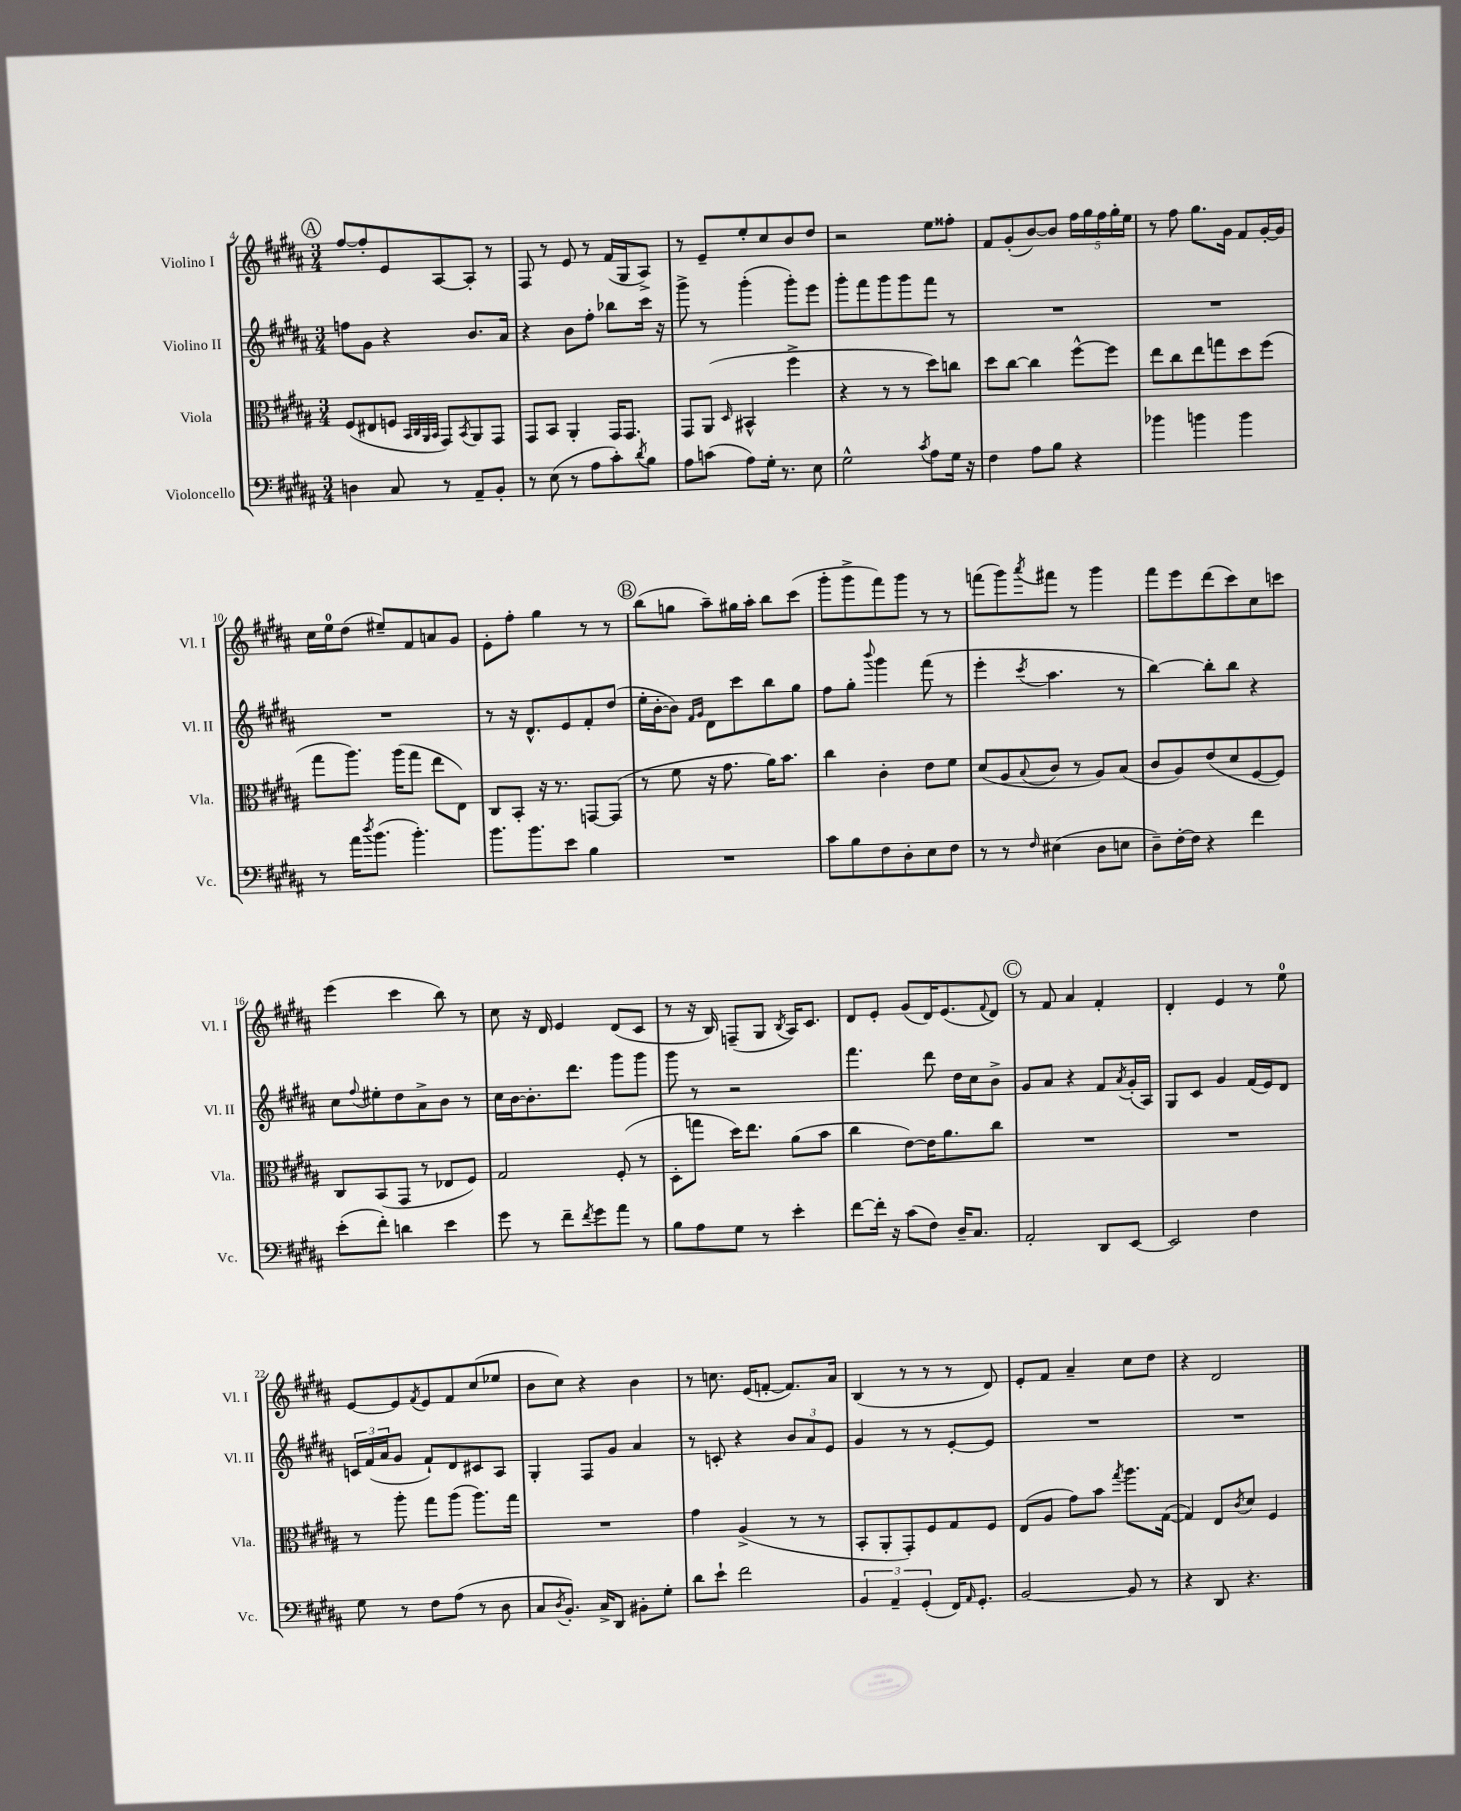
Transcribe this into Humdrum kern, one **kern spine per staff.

**kern	**kern	**kern	**kern
*staff4	*staff3	*staff2	*staff1
*clefF4	*clefC3	*clefG2	*clefG2
*k[f#c#g#d#a#]	*k[f#c#g#d#a#]	*k[f#c#g#d#a#]	*k[f#c#g#d#a#]
*M3/4	*M3/4	*M3/4	*M3/4
4D\	(8F#/L	8ff\L	[8ff#/L
.	8E#/	8g#\J	8ff#'/]
8C#/	8F/J	4r	8e/
.	32qqBB/LLL	.	.
.	32qqC#/	.	.
.	32qqAA#/	.	.
.	32qqBB/JJJ	.	.
8r	8GG#/L)	.	[8A#/
.	8qBB/	.	.
8AA#~/L	8AA#/	8.b/L	8A#'/]J
8BB'/J	8GG#/J	.	8r
.	.	16a#/Jk	.
=	=	=	=
8r	8GG#/L	4r	8F#/
(8E\	8BB/J	.	8r
8r	4AA#'/	8b\L	8e/
8A#\L	.	8ff#'\J	8r
8c#'\)	16GG#/LK	8bb-\L	(16f#/LL
.	8.GG#/J	.	16G#/J
8qd#/	.	.	.
8B\J	.	16ccc#\Jk	8A#^/J)
.	.	16r	.
=	=	=	=
8A#\L	8GG#/L	8ggg#^\	8r
(8c\J	(8AA#/J	8r	8e~/L
.	16qqD#/	.	.
8A#\L)	4BB#^^/	(4ggg#'\	8ee'/
16G#'\Jk	.	.	8cc#/
8.r	.	.	.
.	4ff#^\	8ggg#'\L)	8b/
8E\	.	8eee\J	8dd#/J
=	=	=	=
2G#^^\	4r	8ggg#'\L	2r
.	.	8fff#\	.
.	8r	8ggg#\	.
.	8r	8ggg#\	.
8qc#/	.	.	.
8A#\L	8dd#\L)	8fff#\J	8ee\L
16G#\Jk	8cc\J	8r	8ff##'\J
16r	.	.	.
=	=	=	=
4F#\	8dd#\L	2.r	8f#/L
.	[8cc#\J	.	(8g#'/
8A#\L	4cc#\]	.	[8b/)
8B\J	.	.	8b/]J
4r	[8ff#^^\L	.	20ff#\LL
.	.	.	20gg#\
.	.	.	20ff#\
.	8ff#\]J	.	.
.	.	.	20gg#'\
.	.	.	20ee\JJ
=	=	=	=
4b-\	8ee\L	2.r	8r
.	8cc#\	.	8ff#\
4b\	8ee\	.	8.gg#\L
.	8gg\	.	.
.	.	.	16g#\Jk
4b\	8dd#\	.	8f#/L
.	(8ff#\J	.	[16g#'/L
.	.	.	16g#/]JJ
=	=	=	=
8r	8gg#\L	2.r	16cc#\LL
.	.	.	16ee\J
16a#\LK	8.aa#\J)	.	(8dd#\J
8qdd#/	.	.	.
(8.b\J	.	.	.
.	.	.	8ee#~/L)
.	(16aa#\LK	.	.
4.b'\)	8gg#\J	.	8f#/
.	8ee\L	.	8a/
.	8E\J)	.	8g#/J
=	=	=	=
8.b\L	8C#/L	8r	8e'\L
.	8BB'/J	16r	8ff#'\J
8.b\	.	8.d#^^/L	.
.	16r	.	4gg#\
.	8.r	.	.
8e\J	.	8e/	.
4B\	[8GG/L	8f#'/	8r
.	(8GG/]J	(8dd#/J	8r
=	=	=	=
2.r	8r	16ee'\LL	(8bb\L
.	.	[16b'\J	.
.	8f#\	8b\]J)	8gg\J
.	.	16qqf#/LL	.
.	.	16qqg#/JJ	.
.	16r	8d#\L	8aa#~\L)
.	8.g#\	.	.
.	.	8ccc#\	16gg#\L
.	.	.	16aa#'\JJ
.	16a#\LK)	8bb\	8bb\L
.	8.b\J	.	.
.	.	8gg#\J	(8ccc#\J
=	=	=	=
8c#\L	4cc#\	8ff#\L	8ggg#'\L
8B\	.	8gg#'\J	8ggg#^\
.	.	8qqbbb/	.
8F#\	4c#'\	4ggg#\	8fff#\)
8D#'\	.	.	8ggg#\J
8E\	8e\L	(8fff#\	8r
8F#\J	8f#\J	8r	8r
=	=	=	=
8r	(8d#/L	4eee'\	(8fff\L
8r	8A#/	.	8ggg#\)
16qqF#/	8qqB/	8qccc#/	8qaaa#/
(4E#\	8c#/J	4.aa#\	8fff#\J
.	8r	.	8r
8D#\L	8A#/L)	.	4ggg#\
8E\J	(8B/J	8r	.
=	=	=	=
8D#~\L)	8c#/L	[4bb\)	8fff#\L
[16F#'\L	8A#/)	.	8eee\
16F#\]JJ	.	.	.
4r	(8e/	8bb'\]L	(8ddd#\
.	8d#/	8bb\J	8ccc#\)
4f#\	[8F#/	4r	8cc#\
.	8F#/]J)	.	8ccc\J
=	=	=	=
(8e'\L	8C#/L	8cc#\L	(4eee\
.	.	8qqff#/	.
8f#'\J)	(8BB/	8ee#'\	.
4d\	8GG#/J	8dd#\	4ccc#\
.	8r	8a#^\	.
4e\	8E-/L	8b\J	8bb\)
.	8F#/J)	8r	8r
=	=	=	=
8g#\	2G#/	16cc#\LL	8cc#\
.	.	[16b\J	.
8r	.	8.b'\]	16r
.	.	.	16d#/
8f#~\L	.	.	4e/
.	.	8.ddd#\J	.
8qf#/	.	.	.
8g#\	.	.	.
8a#\J	(8F#'/	8ggg#\L	(8d#/L
8r	8r	8ggg#\J	8c#/J
=	=	=	=
8B\L	8D#'\L	8ggg#\	8r
8A#\	8gg\J	8r	16r
.	.	.	16B/)
8G#\J	16dd#\LK)	2r	(8F~/L
.	8.ee\J	.	.
8r	.	.	8G#/J
.	.	.	8qB/
4e'\	(8a#\L	.	16A#/LK)
.	.	.	8.c#/J
.	8b\J	.	.
=	=	=	=
[8f#\L	4cc#\	4.fff#\	8d#/L
16f#'\]Jk	.	.	8e'/J
16r	.	.	.
(8c#\L	[8e\L)	.	(8g#/L
8F#\J)	16e\]K	8ddd#\	16d#/K)
.	8.a#\	.	(8.e/
16D#~/LK	.	16dd#\LL	.
8.C#/J	.	16cc#\J	.
.	.	.	8qqf#/
.	8cc#\J	8b^\J	8d#/J)
=	=	=	=
2AA#'/	2.r	8g#/L	8r
.	.	8a#/J	8f#/
.	.	4r	4a#/
8DD#/L	.	8f#/L	4f#'/
.	.	8qa#/	.
[8EE/J	.	(16g#'/L	.
.	.	16A#/JJ)	.
=	=	=	=
2EE/]	2.r	8G#/L	4d#'/
.	.	8c#/J	.
.	.	4g#/	4e/
4F#\	.	(16f#/LL	8r
.	.	16e/J)	.
.	.	8d#/J	8ee\
=	=	=	=
8G#\	8r	24c/LL	[8e/L
.	.	(24f#/	.
.	.	24a#/J	.
8r	8aa#'\	8g#/J	8e/]
.	.	.	8qf#/
8F#\L	8gg#\L	8f#`/L)	8e/
(8A#\J	(8aa#\J	8d#/	8f#/
8r	8.aa#\L)	8c#/	(8cc#/
8D#\	.	8A#/J	8ee-/J
.	16gg#\Jk	.	.
=	=	=	=
8C#/L	2.r	4G#'/	8b\L
8qD#/	.	.	.
8.BB'/J)	.	.	8cc#\J)
.	.	8F#/L	4r
16C#^/LK	.	.	.
8DD#/J	.	8g#/J	.
8BB#'\L	.	4a#/	4b\
8G#'\J	.	.	.
=	=	=	=
8d#\L	4g#\	8r	8r
8e`\J	.	8c'/	8.cc\
2f#\	(4A#^/	4r	.
.	.	.	(16e/LK
.	.	.	[8f'/J
.	8r	12b/L	8.f/]L)
.	.	12a#/	.
.	8r	.	.
.	.	12e/J	.
.	.	.	16a#/Jk
=	=	=	=
6BB/	8BB'/L	4g#/	(4B/
.	8AA#'/	.	.
6AA#~/	.	.	.
.	8GG#'/)	8r	8r
(6GG#'/	.	.	.
.	8F#/	8r	8r
16FF#/LK)	8G#/	[8e'/L	8r
16qqAA#/	.	.	.
8.GG#'/J	.	.	.
.	8F#/J	8e/]J	8d#/)
=	=	=	=
[2BB/	(8E/L	2.r	8e'/L
.	8A#/J	.	8f#/J
.	8g#\L)	.	4a#~/
.	8b\J	.	.
.	8qgg#/	.	.
8BB/]	8.aa#\L	.	8cc#\L
8r	.	.	8dd#\J
.	([16G#\Jk	.	.
=	=	=	=
4r	4G#/])	2.r	4r
8DD#/	8E/L	.	2d#/
.	8qc#/	.	.
4.r	8d#/J	.	.
.	4F#/	.	.
==	==	==	==
*-	*-	*-	*-
